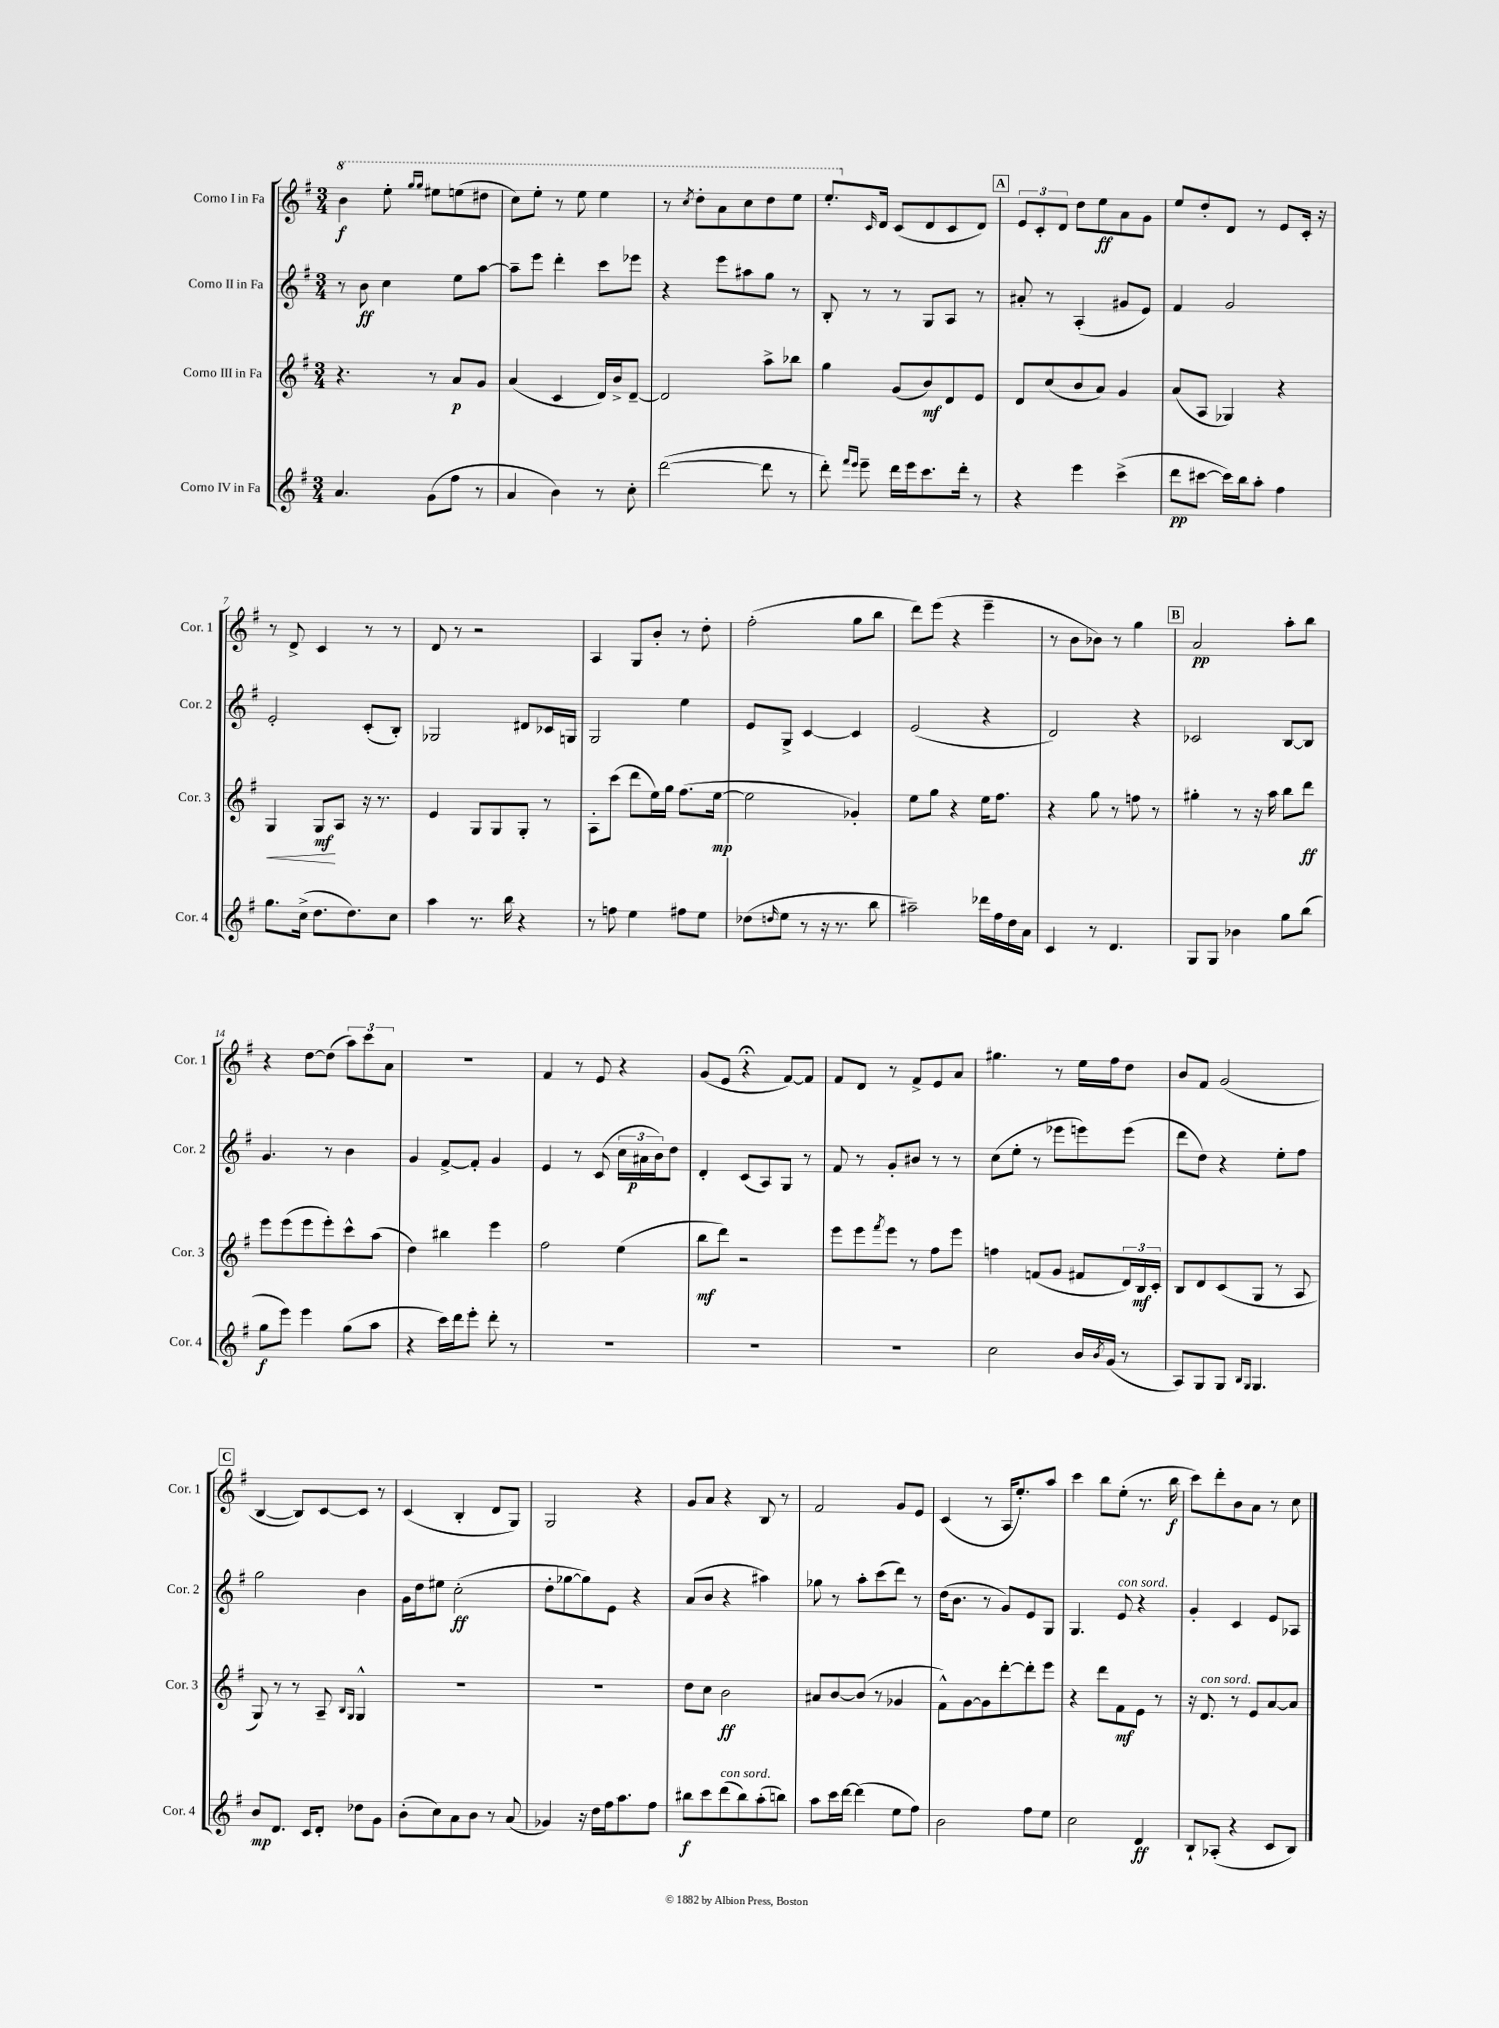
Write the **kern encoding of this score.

**kern	**kern	**kern	**kern
*staff4	*staff3	*staff2	*staff1
*clefG2	*clefG2	*clefG2	*clefG2
*k[f#]	*k[f#]	*k[f#]	*k[f#]
*M3/4	*M3/4	*M3/4	*M3/4
4.a	4.r	8r	4bb
.	.	8b	.
.	.	4cc	8eee'
.	.	.	16qqggg
.	.	.	16qqggg
(8g	8r	.	8eee#
8ff#	8a	8ee	(8eee
8r	8g	[8aa	8ddd#
=	=	=	=
4a	(4a	8aa~]	8ccc)
.	.	8eee	8eee'
4b)	4c	4ddd'	8r
.	.	.	8eee
8r	16d)	8ccc	4eee
.	16b^	.	.
8cc'	[8d~	8eee-	.
=	=	=	=
([2ddd	2d]	4r	8r
.	.	.	8qccc
.	.	.	8ddd'
.	.	8eee	8aa
.	.	8aa#	8ccc
8ddd]	8aa^	8gg	8ddd
8r	8bb-	8r	8eee
=	=	=	=
8ddd')	4gg	8B'	8.eee'
16qqfff#	.	.	.
16qqeee	.	.	.
8eee~	.	8r	.
.	.	.	16qqc
.	.	.	16d
16ddd	(8g	8r	(8c
16eee	.	.	.
8.ccc	8b)	8G	8d
.	8d	8A	8c
16ddd'	.	.	.
8r	8e	8r	8d)
=	=	=	=
4r	8d	8a#'	12e
.	.	.	12c'
.	(8cc	8r	.
.	.	.	12d
4eee	8b	(4A'	8dd
.	8a)	.	8ee
(4ccc^	4g	8g#	8a
.	.	8e)	8g
=	=	=	=
8ddd	(8a	4f#	8ee
[8ccc#	8A	.	8dd'
16ccc#])	4G-)	2g	8d
16bb	.	.	.
8aa'	.	.	8r
4ff#	4r	.	8e
.	.	.	16c'
.	.	.	16r
=	=	=	=
8.gg	4G	2e'	8r
.	.	.	8d^
(16cc^	.	.	.
8.dd	8G	.	4c
.	8A	.	.
8.dd)	.	.	.
.	16r	(8c'	8r
.	8.r	.	.
8cc	.	8B')	8r
=	=	=	=
4aa	4e	2G-	8d
.	.	.	8r
8.r	8G	.	2r
.	8G	.	.
16bb	.	.	.
4r	8G'	8d#	.
.	8r	16c-	.
.	.	16G	.
=	=	=	=
8r	8A'	2G	4A
8ff	(8ccc	.	.
4ee	8ddd	.	8G
.	16ee)	.	8b'
.	16gg	.	.
8ff#	(8.ff#	4ee	8r
8ee	.	.	8dd'
.	[16ee	.	.
=	=	=	=
(8dd-	2ee]	8e	(2ff#'
16qqdd	.	.	.
8ee	.	8G^	.
8r	.	[4c	.
16r	.	.	.
8.r	.	.	.
.	4g-')	4c]	8gg
8bb	.	.	8bb
=	=	=	=
2aa#~)	8ee	(2e	8ddd)
.	8gg	.	(8eee
.	4r	.	4r
16ddd-	16ee	4r	4eee~
16ff#	8.ff#	.	.
16dd	.	.	.
16a	.	.	.
=	=	=	=
4c	4r	2d)	8r
.	.	.	8b
8r	8gg	.	8b-)
4.d	8r	.	8r
.	8ff	4r	4gg
.	8r	.	.
=	=	=	=
8G	4gg#'	2c-	2a
8G	.	.	.
4b-	8r	.	.
.	16r	.	.
.	16aa	.	.
8gg	8bb	[8B	8aa'
(8bb	8ddd	8B]	8bb
=	=	=	=
8gg	8eee	4.g	4r
8eee)	(8eee	.	.
4eee	8eee	.	[8dd
.	8eee')	8r	(8dd]
(8gg	8ccc^^	4b	12aa)
.	.	.	12ccc
8aa	(8aa	.	.
.	.	.	12a
=	=	=	=
4r	4dd)	4g	2.r
16ccc)	4bb#	[8f#^	.
16ddd	.	.	.
8eee'	.	8f#']	.
8ddd'	4eee	4g	.
8r	.	.	.
=	=	=	=
2.r	2ff#	4e	4f#
.	.	8r	8r
.	.	(8c	8e
.	(4ee	24cc	4r
.	.	24a#	.
.	.	24b)	.
.	.	8dd	.
=	=	=	=
2.r	8bb	4d'	(8g
.	8ddd)	.	8e
.	2r	(8c	4r;
.	.	8A)	.
.	.	8G	[8f#)
.	.	8r	8f#]
=	=	=	=
2.r	8eee	8f#	8f#
.	8eee	8r	8d
.	8qfff#	.	.
.	8eee	8g'	8r
.	8r	8b#	8f#^
.	8ff#	8r	8e
.	8eee	8r	8a
=	=	=	=
2cc	4ff	(8cc	4.gg#
.	.	8ee'	.
.	(8f	8r	.
.	8g	8eee-	8r
16b	8f#	8eee)	16ee
8qb	.	.	.
(16g	.	.	16ff#
8r	24d)	(8eee	8dd
.	24B	.	.
.	24c'	.	.
=	=	=	=
8A)	8B	8ddd	8b
8G	8d	8dd)	8f#
8G	(8c	4r	(2g
16qqB	.	.	.
16qqG	.	.	.
4.G	8G	.	.
.	8r	8ee'	.
.	8A	8ff#	.
=	=	=	=
8b	8G)	2gg	[4B
8.d	8r	.	.
.	8r	.	8B])
16c	.	.	.
8d'	8A~	.	[8c
.	16qqB	.	.
.	16qqG	.	.
8dd-	4G^^	4b	8c]
8g	.	.	8r
=	=	=	=
(8b'	2.r	16g	(4c
.	.	16dd	.
8cc)	.	8ee#	.
8a	.	(2cc'	4B'
8b	.	.	.
8r	.	.	8d
(8a	.	.	8G)
=	=	=	=
4g-)	2.r	8dd'	2G
.	.	[8gg-	.
16r	.	8gg-])	.
16dd	.	.	.
16ff#	.	8e	.
8.aa	.	.	.
.	.	4r	4r
8ff#	.	.	.
=	=	=	=
8bb#	8dd	(8a	8g
8ccc	8cc	8b	8a
(8ddd	2b	4r	4r
8bb#)	.	.	.
(8aa'	.	4aa#)	8B
8bb)	.	.	8r
=	=	=	=
8aa	8a#	8gg-	2f#
16ccc	[8b	8r	.
[16ddd	.	.	.
(4ddd]	(8b]	8aa'	.
.	8r	(8ccc	.
8ee	4g-	8ddd)	8g
8ff#)	.	8r	8e
=	=	=	=
2b	8f#^^)	(16dd	(4c
.	.	8.b	.
.	[8g	.	.
.	8g]	8r	8r
.	[8ddd'	8g)	16A
.	.	.	8.ee')
8ff#	8ddd']	8e	.
8ee	8eee	8G	8aa
=	=	=	=
2cc	4r	4.G	4ccc
.	8ddd	.	8bb
.	8f#	8e	(8ee'
4d	8e	4r	8.r
.	8r	.	.
.	.	.	16bb
=	=	=	=
8B`	16r	4g'	8ccc)
.	8.d	.	.
(8A-'	.	.	8ddd'
4r	8r	4c	8b
.	8e	.	8a
8c	[8a	8e	8r
8B)	8a]	8A-	8cc
==	==	==	==
*-	*-	*-	*-
